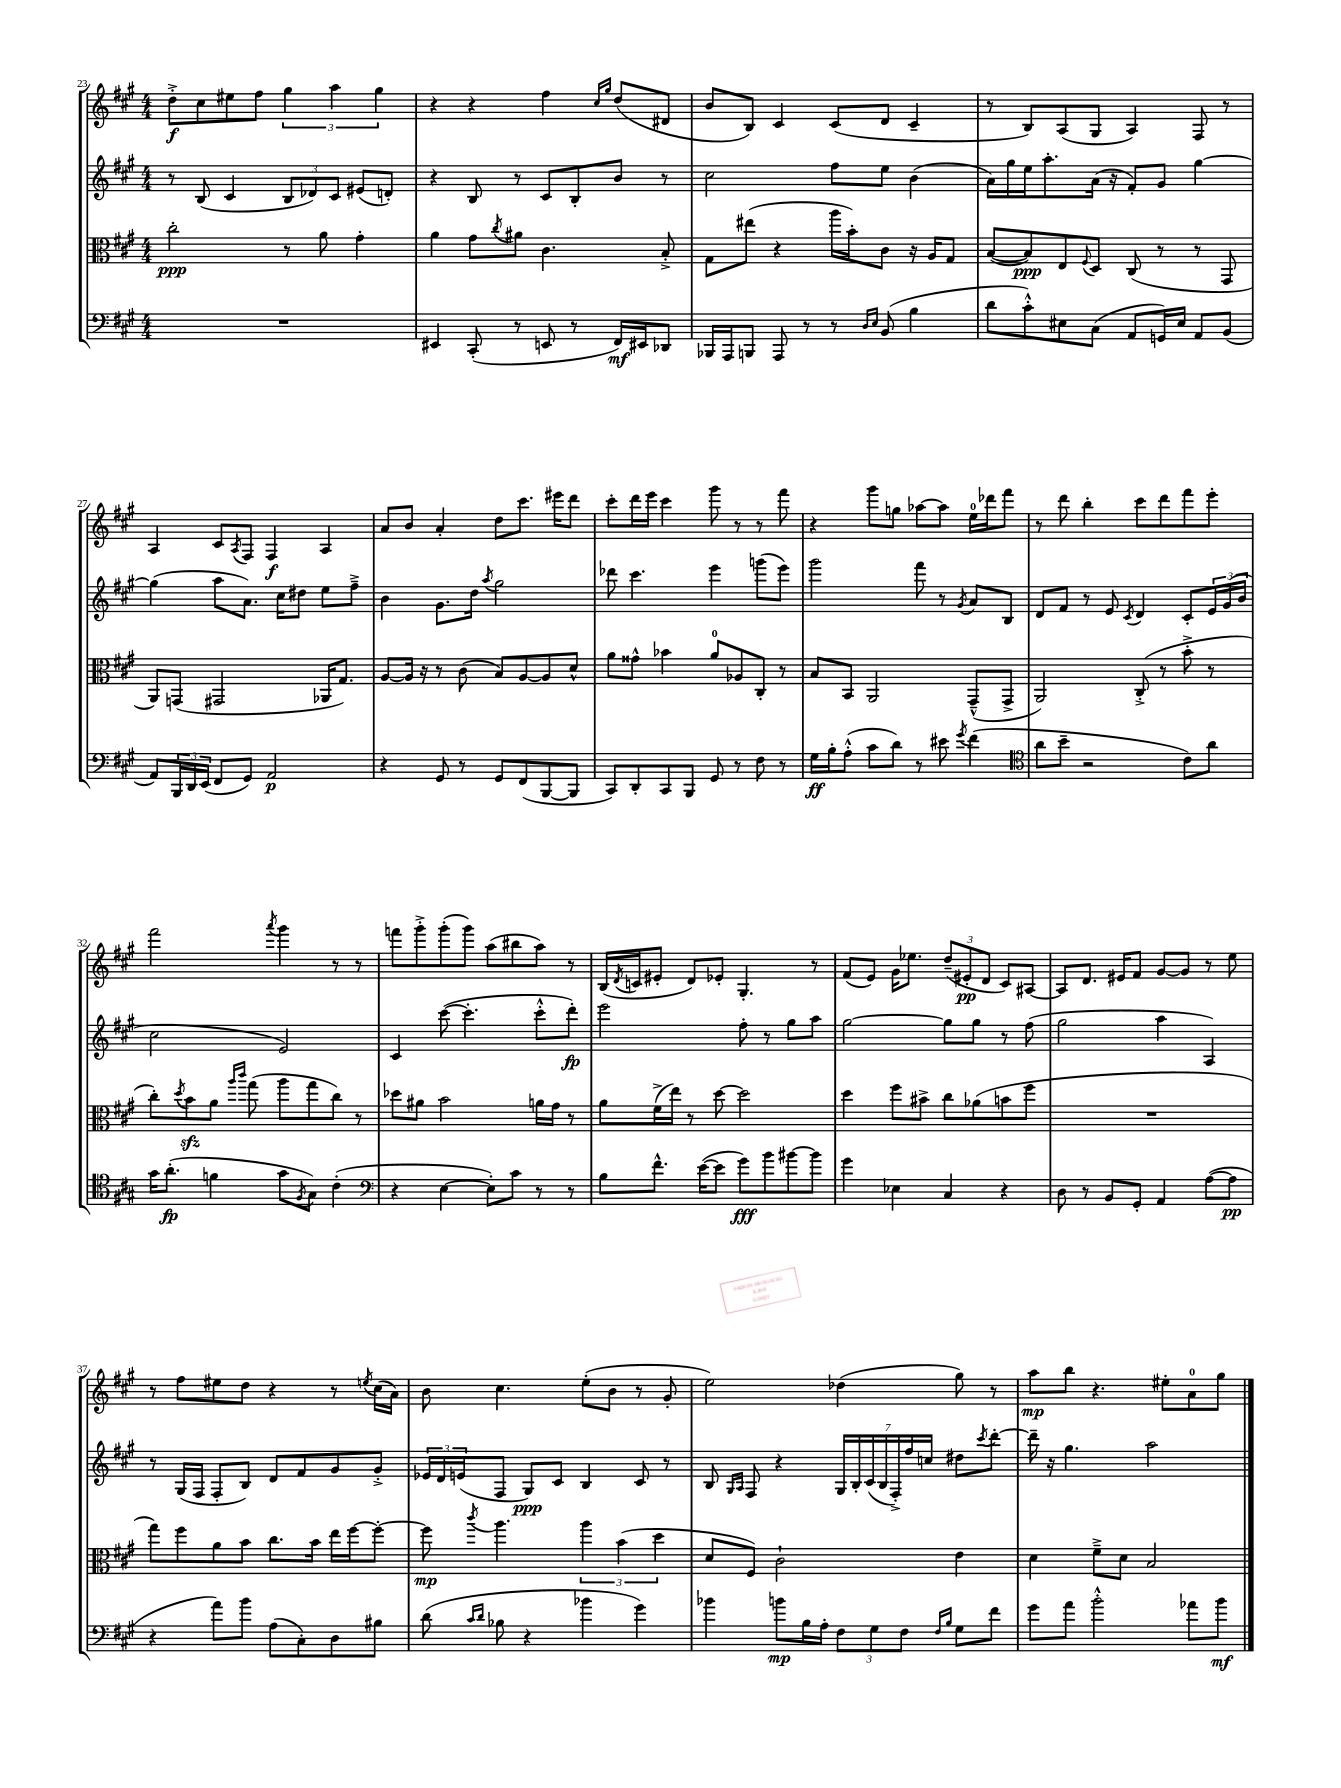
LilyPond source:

<<
\new StaffGroup <<
\new Staff = "s0" {
    \clef treble \key a \major \numericTimeSignature \time 4/4
    d''8-.->\f cis''8 eis''8 fis''8 \tuplet 3/2 { gis''4 a''4 gis''4 } |
    r4 r4 fis''4 \grace { cis''16 gis''16 } d''8( dis'8 |
    b'8 b8) cis'4 cis'8( d'8 cis'4-- |
    r8 b8) a8( gis8 a4) fis8 r8 |
    a4 cis'8 \acciaccatura { a8 } fis8 fis4\f a4 |
    a'8 b'8 a'4-. d''8 cis'''8. eis'''16 d'''8 |
    cis'''8-. d'''16 e'''16 cis'''4 gis'''8 r8 r8 fis'''8 |
    r4 gis'''8 g''8 aes''8~ aes''8 e''16-0 des'''16 fis'''8 |
    r8 d'''8 b''4-. cis'''8 d'''8 fis'''8 e'''8-. |
    fis'''2 \acciaccatura { a'''8 } gis'''4 r8 r8 |
    f'''8 gis'''8-.-> gis'''8-.( gis'''8) a''8( bis''8 a''8) r8 |
    b16( \acciaccatura { d'8 } c'16 eis'8-. d'8) ees'8-. gis4.-. r8 |
    fis'8( e'8) gis'16 ees''8. \tuplet 3/2 { d''8--( eis'8-.\pp d'8 } cis'8) ais8~ |
    ais8 d'8. eis'16 fis'8 gis'8~ gis'8 r8 e''8 |
    r8 fis''8 eis''8 d''8 r4 r8 \acciaccatura { e''8 } cis''16( a'16) |
    b'8 cis''4. e''8-.( b'8 r8 gis'8-. |
    e''2) des''4( gis''8) r8 |
    a''8\mp b''8 r4. eis''8-. a'8-0 gis''8 \bar "|." |
}
\new Staff = "s1" {
    \clef treble \key a \major \numericTimeSignature \time 4/4
    r8 b8( cis'4 \tuplet 3/2 { b8 des'8) cis'8 } eis'8( d'8-.) |
    r4 b8 r8 cis'8 b8-. b'8 r8 |
    cis''2 fis''8 e''8 b'4( |
    a'16) gis''16 e''16 a''8.-. a'16( r16 fis'8-.) gis'8 gis''4~ |
    gis''4( a''8 a'8.) cis''16 dis''8 e''8 fis''8---> |
    b'4 gis'8. d''16 \acciaccatura { a''8 } gis''2 |
    des'''8 cis'''4. e'''4 g'''8( e'''8) |
    gis'''2 fis'''8 r8 \acciaccatura { gis'8 } a'8 b8 |
    d'8 fis'8 r8 e'8 \acciaccatura { cis'8 } d'4 cis'8-. \tuplet 3/2 { e'16 gis'16( b'16 } |
    cis''2 e'2) |
    cis'4 cis'''8~( cis'''4.-. cis'''8-.-^ d'''8-.\fp) |
    e'''2 fis''8-. r8 gis''8 a''8 |
    gis''2~ gis''8 gis''8 r8 fis''8( |
    gis''2 a''4 a4) |
    r8 gis16( fis16 fis8-. b8) d'8 fis'8 gis'8 gis'8-.-> |
    \tuplet 3/2 { ees'16 d'16 e'16( } fis8 gis8\ppp) cis'8 b4 cis'8 r8 |
    b8 \grace { gis16 a16 } fis8 r4 \tuplet 7/4 { gis16 b16-. cis'16( b16 fis16-.->) fis''16 c''16 } dis''8 \acciaccatura { cis'''8 } d'''8~-. |
    d'''16-- r16 gis''4. a''2 \bar "|." |
}
\new Staff = "s2" {
    \clef alto \key a \major \numericTimeSignature \time 4/4
    cis''2-.\ppp r8 a'8 gis'4-. |
    a'4 gis'8 \acciaccatura { cis''8 } ais'8 cis'4. b8-.-> |
    gis8 eis''8( r4 a''16 b'16-.) cis'8 r16 a16 gis8 |
    b8~( b8\ppp) e8 \appoggiatura { fis8 } d8 cis8( r8 r8 gis,8 |
    a,8) g,8( gis,2 aes,16 gis8.) |
    a8~ a16 r16 r8 cis'8( b8) a8~ a8 d'8-^ |
    a'8 gisis'8-^ bes'4 a'8-0 aes8 cis8-. r8 |
    b8 b,8 a,2 gis,8---^( gis,8-> |
    a,2) cis8-.->( r8 b'8-.-> r8 |
    cis''8-.) \acciaccatura { d''8 } b'8\sfz a'8 \grace { a''16 cis'''16 } gis''8( a''8 gis''8 cis''8) r8 |
    des''8 ais'8 b'2 a'16 gis'16 r8 |
    a'8 fis'16->( e''16) r8 d''8~ d''2 |
    d''4 fis''8 bis'8-> cis''8 aes'8( b'8 fis''8 |
    R1 |
    gis''8) fis''8 a'8 b'8 cis''8. b'16 e''16 fis''16~ fis''8~-. |
    fis''8\mp \acciaccatura { cis'''8 } a''4. \tuplet 3/2 { a''4 b'4( d''4 } |
    d'8 fis8) cis'2-! e'4 |
    d'4 fis'8---> d'8 b2 \bar "|." |
}
\new Staff = "s3" {
    \clef bass \key a \major \numericTimeSignature \time 4/4
    R1 |
    eis,4 cis,8-.( r8 e,8 r8 fis,16\mf) eis,16 des,8 |
    bes,,16 a,,16 b,,8 a,,8 r8 r8 \grace { d16 e16 } b,8( b4 |
    d'8 cis'8-.-^) eis8 cis8( a,8 g,16) eis16 a,8 b,8( |
    a,8) \tuplet 3/2 { b,,16 d,16 e,16( } fis,8 gis,8) a,2\p |
    r4 gis,8 r8 gis,8 fis,8( b,,8~ b,,8 |
    cis,8) d,8-. cis,8 b,,8 gis,8 r8 fis8 r8 |
    gis16\ff b16-. a8-.-^( cis'8 d'8) r8 eis'8 \acciaccatura { gis'8 } fis'4( |
    \clef tenor a'8 b'8-- r2 cis'8) a'8 |
    gis'16 a'8.-.\fp( f'4 gis'8 \acciaccatura { fis8 } gis8) cis'4-.( |
    \clef bass r4 e4~ e8-.) cis'8 r8 r8 |
    b8 fis'8.-^ e'16~( e'8 gis'8\fff) b'8 bis'8~ bis'8 |
    gis'4 ees4 cis4 r4 |
    d8 r8 b,8 gis,8-. a,4 a8~( a8\pp |
    r4 a'8) b'8 a8( cis8-.) d8 bis8 |
    d'8( \grace { cis'16 d'16 } bes8 r4 bes'4 gis'4) |
    bes'4 b'8\mp b16 a16-. \tuplet 3/2 { fis8 gis8 fis8 } \grace { fis16 b16 } gis8 fis'8 |
    gis'8 a'8 b'2-.-^ aes'8 b'8\mf \bar "|." |
}
>>
>>
\layout { \context { \Score currentBarNumber = #23 } }
